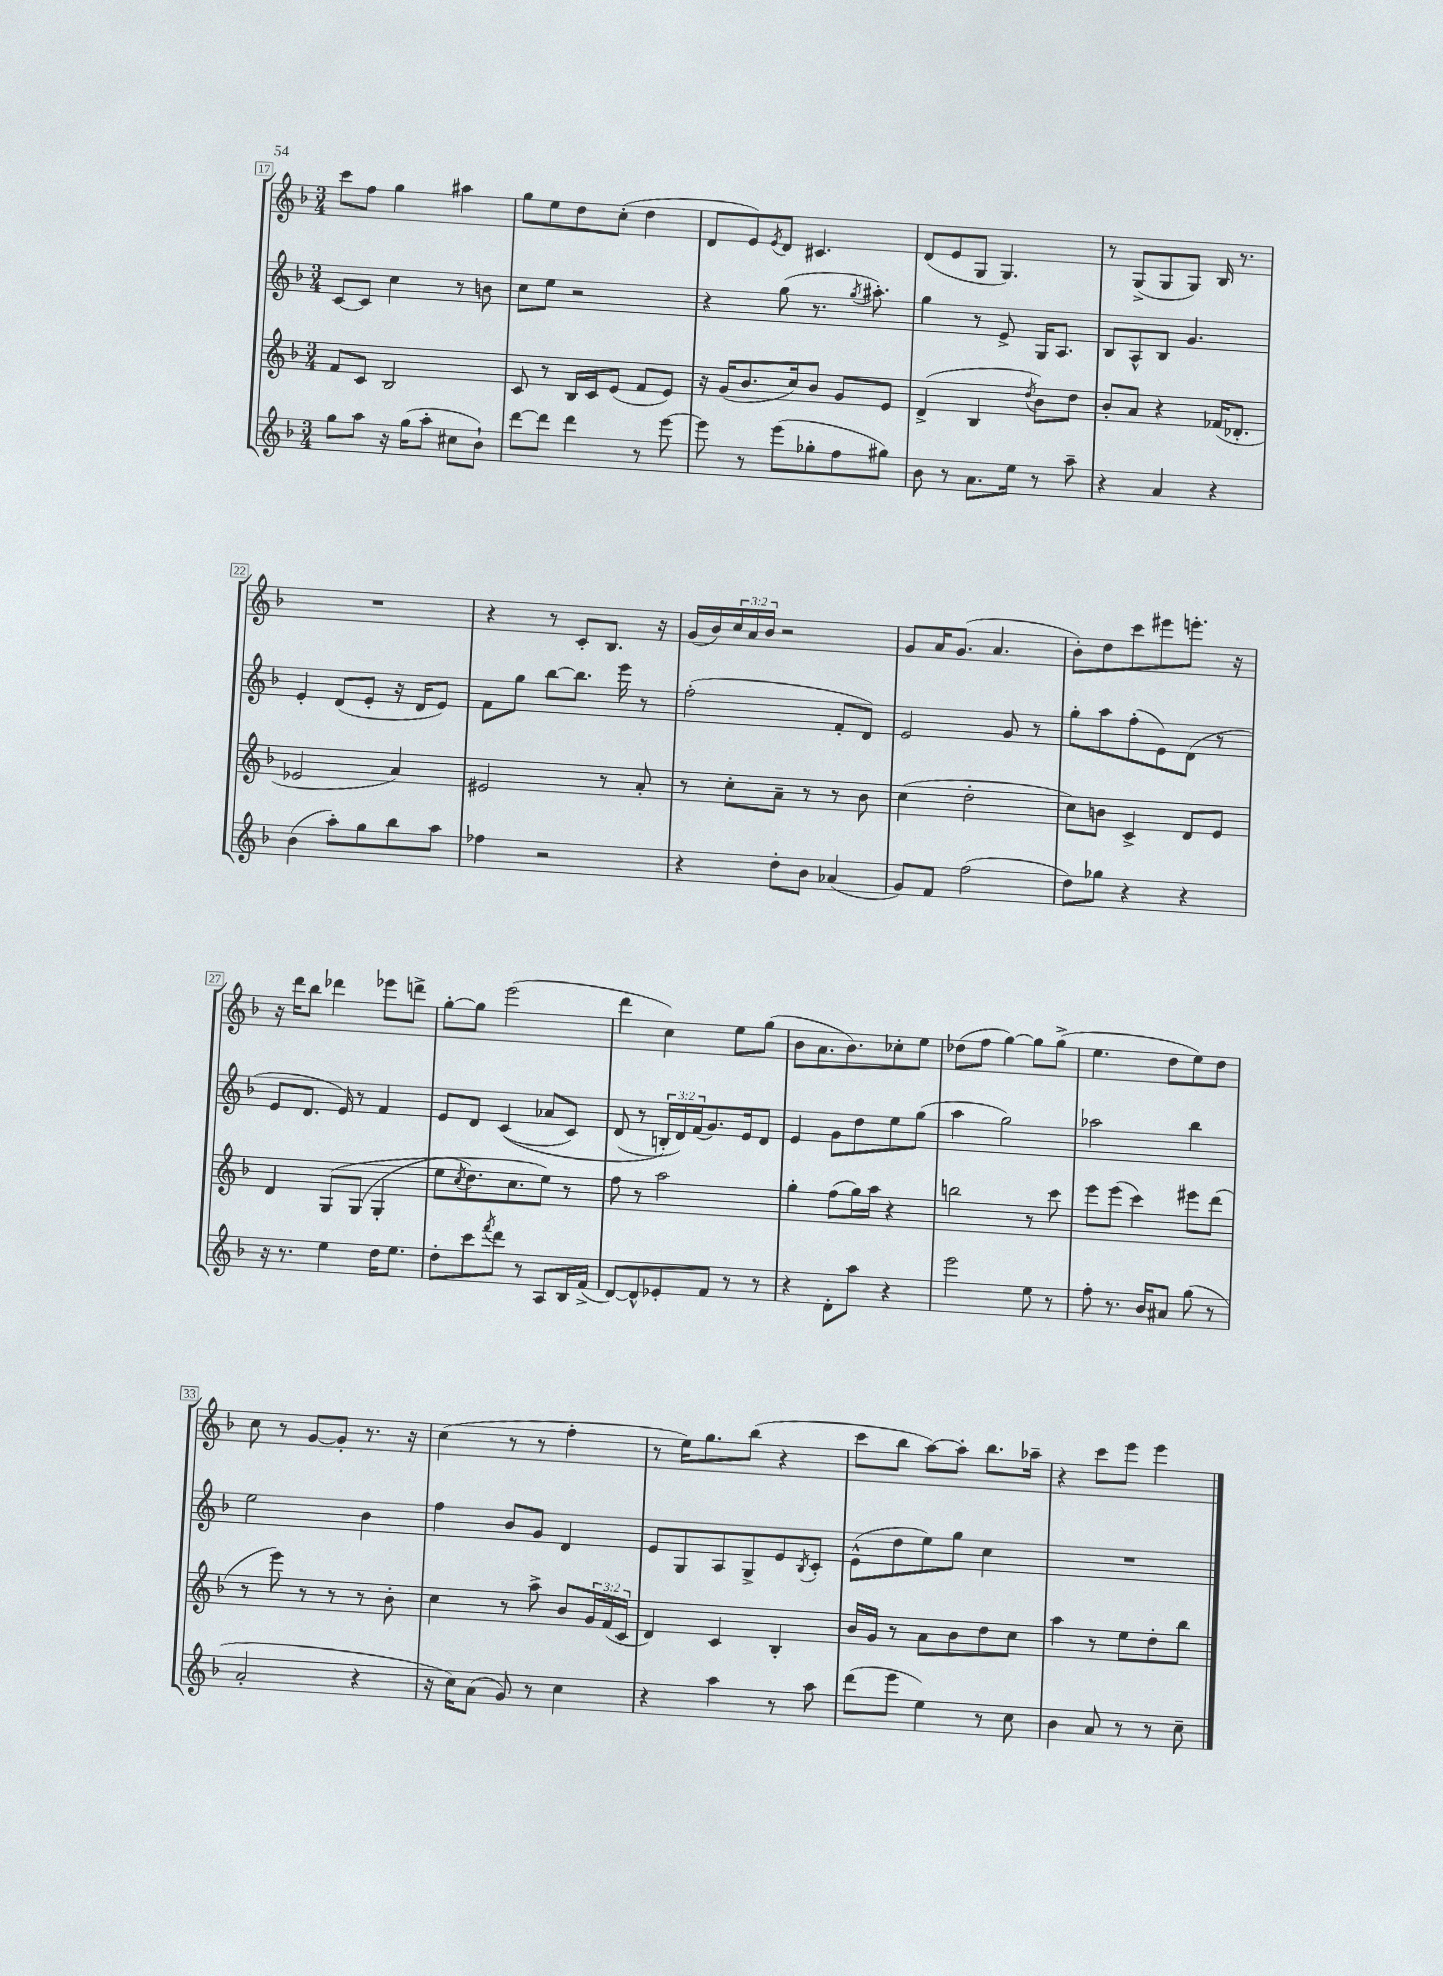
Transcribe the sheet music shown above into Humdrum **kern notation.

**kern	**kern	**kern	**kern
*part4	*part3	*part2	*part1
*staff4	*staff3	*staff2	*staff1
*clefG2	*clefG2	*clefG2	*clefG2
*k[b-]	*k[b-]	*k[b-]	*k[b-]
*M3/4	*M3/4	*M3/4	*M3/4
=17	=17	=17	=17
8gg\L	8f/L	[8c/L	8ccc\L
8aa\J	8c/J	8c/J]	8ff\J
16r	2B-/	4cc\	4gg\
(16gg\KL	.	.	.
8aa'\J	.	.	.
8cc#X\L	.	8r	4aa#X\
8b-`\J)	.	8bn\	.
=18	=18	=18	=18
[8ddd\L	8c/	8cc\L	8gg\L
8ddd\J]	8r	8ee\J	8ee\
4ddd\	16B-/LL	2r	8dd\
.	16c/J	.	.
.	(8e/J	.	(8cc'\J
8r	8f/L	.	4dd\
[8eee\	8e/J)	.	.
=19	=19	=19	=19
8eee\]	16r	4r	8d/L
.	(16g/KL	.	.
8r	8.b-/	.	8e/)
.	.	.	8qe/
(8eee\L	.	(8gg\	8d/J
.	16cc/k)	.	.
8gg-X'\	8b-/J	8.r	4.c#X/
8ff\	8g/L	.	.
.	.	8qgg/	.
.	.	8.aa#X'\)	.
8gg#X\J)	8e/J	.	.
=20	=20	=20	=20
8b-\	(4d^/	4gg\	(8d/L
8r	.	.	8e/
8.a\L	4B-/	8r	8G/J
.	.	8e^/	4.G/)
16ee\Jk	.	.	.
.	8qdd/	.	.
8r	8b-\L)	16G/KL	.
.	.	8.A/J	.
8aa~\	8dd\J	.	.
=21	=21	=21	=21
4r	8b-'/L	8B-/L	8r
.	8a/J	8A^^/	(8G^/L
4a/	4r	8B-/J	8G/
.	.	4.g/	8G/J)
4r	(16f-X/KL	.	16B-/
.	8.d-X'/J	.	8.r
!!LO:LB:g=z
=22	=22	=22	=22
(4b-\	2e-X/	4e'/	2.r
8aa'\L)	.	(8d/L	.
8gg\	.	8e'/J	.
8bb-\	4a/)	16r	.
.	.	16d/KL	.
8aa\J	.	8e/J)	.
=23	=23	=23	=23
4ff-X\	2e#X/	8f\L	4r
.	.	8gg\J	.
2r	.	[8bb-\L	8r
.	.	8.bb-\J]	8c'/L
.	8r	.	8.B-/J
.	.	16eee\	.
.	8a'/	8r	.
.	.	.	16r
=24	=24	=24	=24
4r	8r	(2ff'\	(16g/LL
.	.	.	16b-/)
.	8cc'\L	.	24cc/
.	.	.	24a/
.	.	.	24b-/JJ
8dd'\L	8a~\J	.	2r
8b-\J	8r	.	.
(4a-X/	8r	8f'/L	.
.	8b-\	8d/J)	.
=25	=25	=25	=25
8g/L)	(4cc\	2e/	8g/L
8f/J	.	.	16a/K
.	.	.	(8.g/J
(2ff\	2dd'\	.	.
.	.	.	4.a/
.	.	8g/	.
.	.	8r	.
=26	=26	=26	=26
8dd\L)	8cc\L)	8gg'\L	8b-'\L)
8gg-X\J	8bn\J	8aa\	8dd\
4r	4c^/	(8ff'\	8ccc\
.	.	8e\)	8eee#X\
4r	8d/L	(8d\J	8.eeen'\J
.	8e/J	8r	.
.	.	.	16r
!!LO:LB:g=z
=27	=27	=27	=27
16r	4d/	8e/L	16r
8.r	.	.	16ddd\KL
.	.	8.d/J	8bb-\J
4ee\	(8G/L	.	4ddd-X\
.	.	16e/)	.
.	(8G/J	8r	.
16dd\KL	4G'/	4f/	8eee-X\L
8.ee\J	.	.	.
.	.	.	8dddn^\J
=28	=28	=28	=28
8dd'\L	8ee\L	8e/L	[8gg'\L
.	8qcc/	.	.
8ccc\	8.dd\)	8d/J	8gg\J]
8qfff/	.	.	.
8ddd\J	.	((4c/	(2eee\
.	8.cc\	.	.
8r	.	.	.
8A/L	8ee\J)	8a-X/L	.
16B-/L	8r	8c/J)	.
(16f^/JJ	.	.	.
=29	=29	=29	=29
[8d/L)	8ff\	(8d/	4ddd\
8d^^/]	8r	8r	.
8e-X'/	2aa\	24Bn'/LL)	4cc\)
.	.	24d/)	.
.	.	(24f/J	.
8f/J	.	8.g/)	.
8r	.	.	8ee\L
.	.	16e/k	.
8r	.	8d/J	(8gg\J
=30	=30	=30	=30
4r	4gg'\	4e/	8b-\L
.	.	.	8.a\
8d'\L	(8ff\L	8g\L	.
.	.	.	8.b-\)
8aa\J	16gg\L)	8dd\	.
.	16aa\JJ	.	.
4r	4r	8ee\	8cc-X'\
.	.	(8gg\J	8ee\J
=31	=31	=31	=31
2eee\	2bbn\	4aa\	(8dd-X\L
.	.	.	8ff\J
.	.	2gg\)	[4gg\)
8ee\	8r	.	8gg\L]
8r	8ccc\	.	(8gg^\J
=32	=32	=32	=32
8ff'\	8eee\L	2aa-X\	4.ee\
8.r	(8eee\J	.	.
.	4ccc\)	.	.
16b-/KL	.	.	.
8a#X/J	.	.	8dd\L
(8gg\	8eee#X\L	4bb-\	8ee\)
8r	(8ddd\J	.	8dd\J
!!LO:LB:g=z
=33	=33	=33	=33
2a'/	8r	2ee\	8cc\
.	8eee\)	.	8r
.	8r	.	[8g/L
.	8r	.	8g'/J]
4r	8r	4b-\	8.r
.	8b-'\	.	.
.	.	.	16r
=34	=34	=34	=34
16r	4cc\	4ff\	(4cc\
16cc\KL)	.	.	.
(8a\J	.	.	.
8g/)	8r	8b-/L	8r
8r	8aa^\	8g/J	8r
4cc\	8b-/L	4d/	4ff'\
.	24g/L	.	.
.	(24f/	.	.
.	24c/JJ	.	.
=35	=35	=35	=35
4r	4d/)	8e/L	8r
.	.	8G/	16ee\KL)
.	.	.	8.gg\
4aa\	4c/	8A/	.
.	.	8G^/	(8bb-\J
8r	4B-'/	8e/	4r
.	.	8qB-/	.
8aa\	.	8c'/J	.
=36	=36	=36	=36
(8ddd\L	16b-/LL	(8e^^\L	8ccc\L
.	16g/JJ	.	.
8eee\J	8r	8dd\	8bb-\J
4ee\)	8a\L	8ee\)	[8aa\L)
.	8b-\	8gg\J	8aa'\J]
8r	8dd\	4cc\	8.bb-\L
8cc\	8cc\J	.	.
.	.	.	16aa-X~\Jk
=37	=37	=37	=37
4b-\	4aa\	2.r	4r
8a/	8r	.	8ccc\L
8r	8ee\L	.	8eee\J
8r	8dd'\	.	4eee\
8cc~\	8bb-\J	.	.
==	==	==	==
*-	*-	*-	*-
